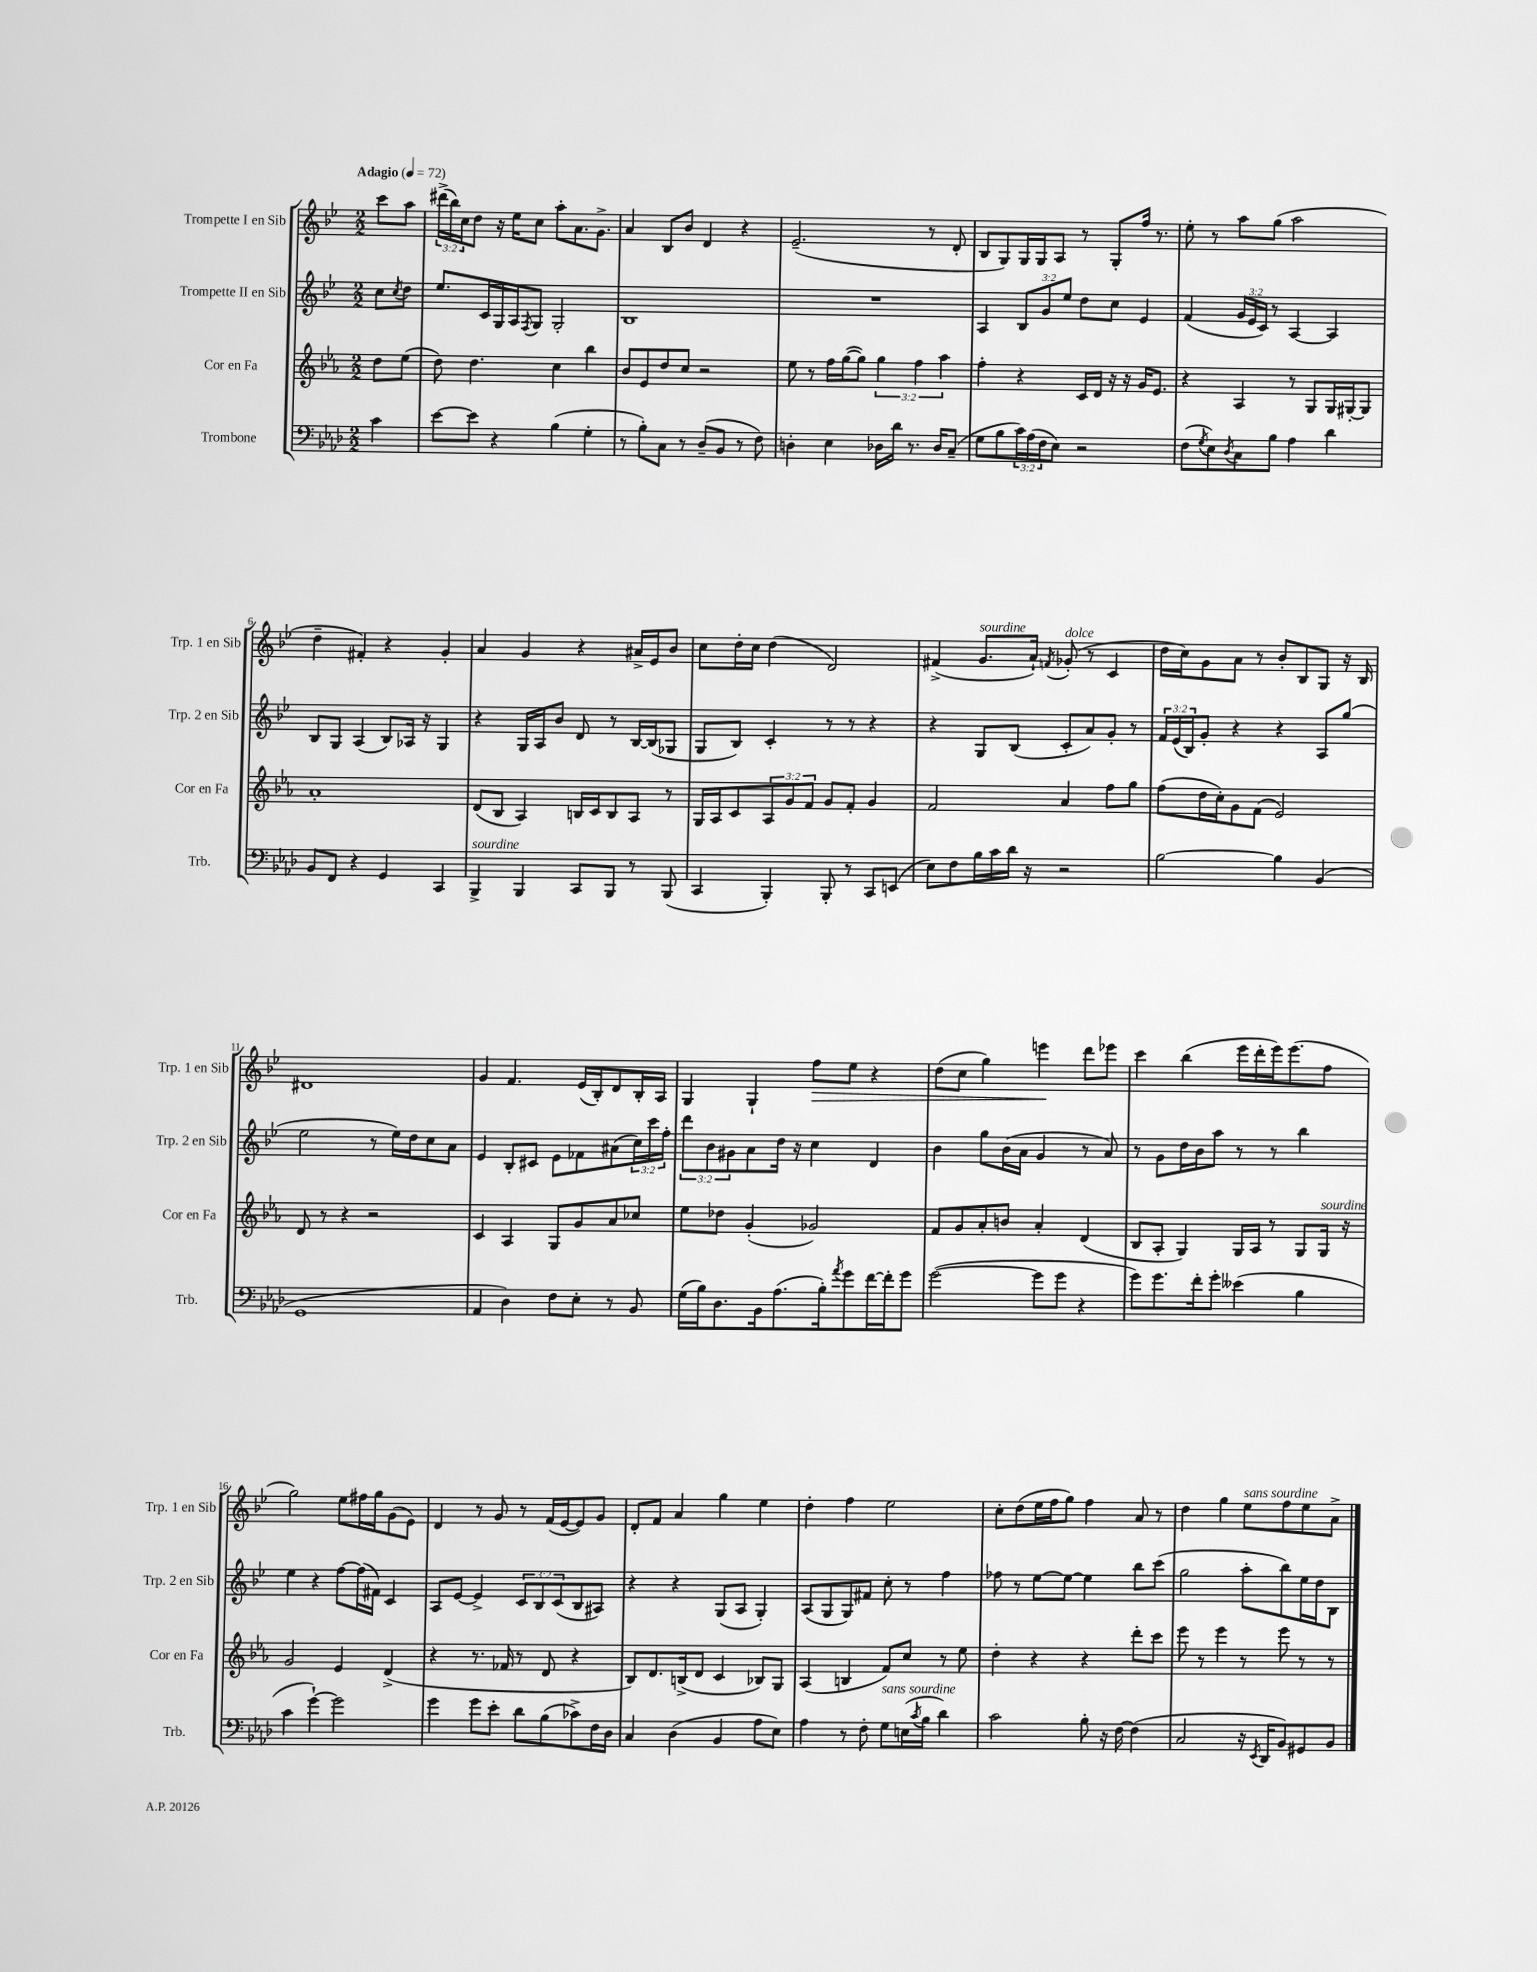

**kern	**kern	**kern	**kern
*staff4	*staff3	*staff2	*staff1
*clefF4	*clefG2	*clefG2	*clefG2
*k[b-e-a-d-]	*k[b-e-a-]	*k[b-e-]	*k[b-e-]
*M2/2	*M2/2	*M2/2	*M2/2
*MM72	*MM72	*MM72	*MM72
4c	8dd	8cc	8ccc
.	.	8qcc	.
.	(8ee-	8dd	8aa
=	=	=	=
[8e-	8dd)	8.ee-	(24ddd#^
.	.	.	24bb-)
.	.	.	24cc
8e-]	4.dd	.	8dd
.	.	16c	.
4r	.	16G	16r
.	.	16A	16ee-
.	.	8qF	.
.	.	8G	8cc
(4B-	4cc	2G'	8aa'
.	.	.	8.a
4G'	4bb-	.	.
.	.	.	8.g^
=	=	=	=
8r	8b-	1B-	4a
8B-')	8e-	.	.
8C	8dd	.	8B-
8r	8cc	.	8b-
(8D-~	2r	.	4d
8BB-	.	.	.
8r	.	.	4r
8F)	.	.	.
=	=	=	=
4D'	8ee-	1r	(2.e-~
.	8r	.	.
4E-	16ff	.	.
.	([16gg	.	.
.	8gg])	.	.
16D-	6gg	.	.
16d-	.	.	.
8.r	.	.	.
.	6ff	.	.
.	.	.	8r
16D-	.	.	.
.	6aa-	.	.
(8C~	.	.	8d'
=	=	=	=
8G	4ff'	4A	8B-
8B-	.	.	8G)
24c)	4r	12B-	16G
(24A-	.	.	.
.	.	.	16G
24F	.	12g	.
8E-)	.	.	8A
.	.	12ee-	.
2r	16c	8dd	8r
.	16d	.	.
.	16r	8cc	8G'
.	16r	.	.
.	16g	4e-	16ff
.	8.e-	.	8.r
=	=	=	=
(8F	4r	(4f	8ee-'
8qG	.	.	.
8E-)	.	.	8r
8qD-	.	.	.
8C	4A-	24g	8aa
.	.	24e-	.
.	.	24c)	.
8B-	.	8r	(8gg
4A-	8r	[4A	2aa
.	8G	.	.
4d-	16G	4A]	.
.	[16G#'	.	.
.	8G#]	.	.
=	=	=	=
8BB-	1a-'	8B-	4dd~
8FF	.	8G	.
4r	.	(4A	4f#')
4GG	.	8B-)	4r
.	.	16A-	.
.	.	16r	.
4CC	.	4G	4g'
=	=	=	=
4BBB-^	(8d	4r	4a
.	8B-	.	.
4BBB-	4A-)	16G	4g
.	.	16A	.
.	.	8b-	.
8CC	16B	8d	4r
.	16c	.	.
8BBB-	8B	8r	.
8r	8A-	[16B-	16a#^
.	.	(16B-]	16e-
(8BBB-	8r	8G-	8b-
=	=	=	=
4CC	16G	8G	8cc
.	16A-	.	.
.	8c	8B-)	16dd'
.	.	.	16cc
4BBB-')	12A-	4c'	(4dd
.	12g	.	.
.	12f	.	.
8BBB-'	8g	8r	2d)
8r	8f'	8r	.
8CC	4g	4r	.
(8EE	.	.	.
=	=	=	=
8E-)	2f	4r	(4f#^
8F	.	.	.
16B-	.	8G	8.g
16c	.	.	.
16d-	.	(8B-	.
16r	.	.	16a`)
.	.	.	8qf
2r	4a-	8c'	(8g-'
.	.	8a)	8r
.	8ff	8g'	4c
.	8gg	8r	.
=	=	=	=
[2B-	(8ff	24f	16dd
.	.	(24e-	.
.	.	.	16cc)
.	.	24B-)	.
.	16dd	8g'	8g
.	16cc')	.	.
.	8g	4r	8a
.	(8f	.	8r
4B-]	2e-)	4r	8b-'
.	.	.	8B-
(4BB-	.	8A	8G
.	.	(8gg	16r
.	.	.	16B-
=	=	=	=
1GG	8d	2ee-	1d#
.	8r	.	.
.	4r	.	.
.	2r	8r	.
.	.	16ee-)	.
.	.	16dd	.
.	.	8cc	.
.	.	8a	.
=	=	=	=
4AA-	4c	4e-	4g
4D-)	4A-	8B-'	4.f
.	.	8c#	.
8F	8G	8e-	.
8E-'	8g	8f-	(16e-
.	.	.	16B-')
8r	8a-	(8a#	8d
8BB-	8cc-	24cc)	16B-'
.	.	24ccc	.
.	.	.	16A
.	.	24ff'	.
=	=	=	=
(16G	8ee-	12ddd	4G
16B-)	.	.	.
.	.	12b-	.
8.D-	8dd-	.	.
.	.	12g#	.
.	(4g'	8a	4G`
16BB-	.	.	.
(8.A-	.	16dd	.
.	.	16r	.
.	2g-)	4cc	8ff
16B-')	.	.	.
8qa-	.	.	.
8g	.	.	8ee-
[16f	.	4d	4r
16f']	.	.	.
8g	.	.	.
=	=	=	=
([2g	8f	4b-	(8dd
.	8g	.	8cc
.	8a-'	8gg	4gg)
.	8b	(16b-	.
.	.	16a	.
8g]	4a-'	4g	4eee
8g	.	.	.
4r	(4d	8r	8ddd
.	.	8a)	8eee-
=	=	=	=
8g)	8B-	8r	4ccc
8.g	8A-'	8g	.
.	4G)	16dd	(4bb-
16f'	.	16b-	.
8g'	.	8aa	.
(4e--	16G	8r	16eee-
.	16A-	.	16ddd'
.	8r	8r	16eee-)
.	.	.	(8.eee-
4B-	8G	4bb-	.
.	16G	.	8ff
.	16r	.	.
=	=	=	=
4c	2g	4ee-	2gg)
[4g`)	.	4r	.
2g]	4e-	[8ff	8ee-
.	.	(16ff]	16ff#
.	.	16f#)	16gg
.	(4d^	4c	(8g
.	.	.	8e-)
=	=	=	=
4g	4r	8A	4d
.	.	[8e-	.
8g	8.r	4e-^]	8r
8e-'	.	.	8g
.	16f-	.	.
8d-	8r	12c	8r
.	.	12B-	.
(8B-	8d	.	(16f
.	.	(12c	.
.	.	.	[16e-
8c-^)	4r	8B-	8e-])
16F	.	8A#)	8g
16D-	.	.	.
=	=	=	=
4C	8B-)	4r	8d'
.	8.d	.	8f
(4D-	.	4r	4a
.	(16B^	.	.
.	8d	.	.
4BB-	4c	(8G	4gg
.	.	8A	.
8A-	8B-)	4G')	4ee-
8E-)	8G	.	.
=	=	=	=
4A-	(4A-	(8A	4dd'
.	.	8G	.
8r	4B	8G)	4ff
8F'	.	8f#	.
8G	8f)	8cc'	2ee-
(16E	8cc	8r	.
8qc	.	.	.
16B-	.	.	.
4d-)	8r	4ff	.
.	8ee-	.	.
=	=	=	=
2c	4dd'	8ff-	8cc'
.	.	8r	(8dd
.	4r	[8ee-	16ee-
.	.	.	16ff
.	.	8ee-_	8gg)
8B-'	4r	4ee-]	4ff
16r	.	.	.
[16F	.	.	.
(4F]	8ddd'	8bb-	8a
.	8ccc	(8ccc	8r
=	=	=	=
2C	8eee-	2gg	4dd
.	8r	.	.
.	4eee-	.	4gg
16r	8r	8aa'	8ee-
8qEE-	.	.	.
16DD-	.	.	.
8BB-)	8eee-	8bb-)	8ff
8GG#	8r	16ee-	8ee-
.	.	16dd	.
8BB-	8r	8B-	8a^
==	==	==	==
*-	*-	*-	*-
